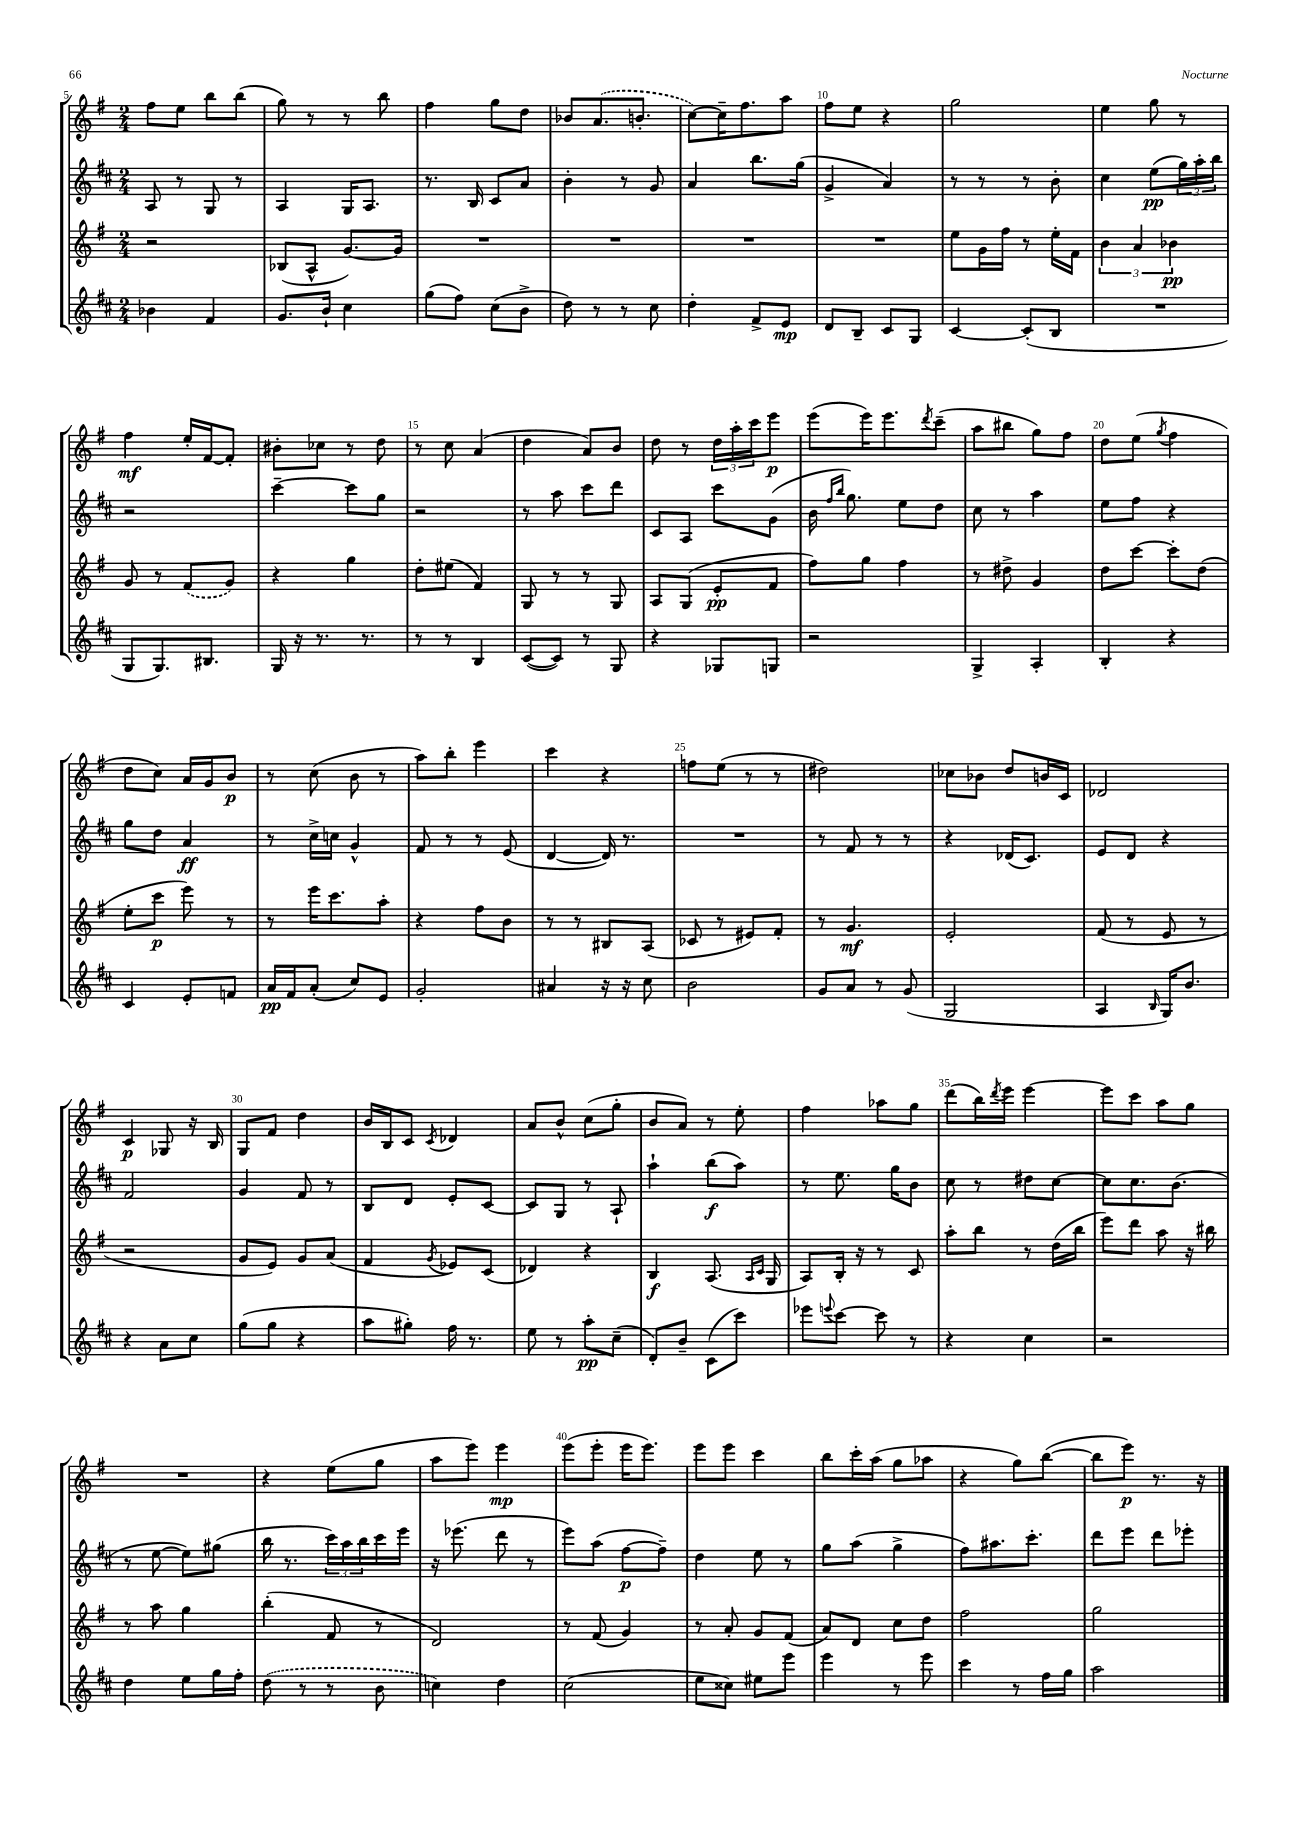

**kern	**kern	**kern	**kern
*staff4	*staff3	*staff2	*staff1
*clefG2	*clefG2	*clefG2	*clefG2
*k[f#c#]	*k[f#]	*k[f#c#]	*k[f#]
*M2/4	*M2/4	*M2/4	*M2/4
4b-	2r	8A	8ff#
.	.	8r	8ee
4f#	.	8G	8bb
.	.	8r	(8bb
=	=	=	=
8.g	(8B-	4A	8gg)
.	8A^^	.	8r
16b`	.	.	.
4cc#	[8.g)	16G	8r
.	.	8.A	.
.	.	.	8bb
.	16g]	.	.
=	=	=	=
(8gg	2r	8.r	4ff#
8ff#)	.	.	.
.	.	16B	.
(8cc#	.	8c#	8gg
8b^	.	8a	8dd
=	=	=	=
8dd)	2r	4b'	8b-
8r	.	.	(8.a
8r	.	8r	.
.	.	.	8.b'
8cc#	.	8g	.
=	=	=	=
4dd'	2r	4a	[8cc)
.	.	.	16cc~]
.	.	.	8.ff#
8f#^	.	8.bb	.
8e	.	.	8aa
.	.	(16gg	.
=	=	=	=
8d	2r	4g^	8ff#
8B~	.	.	8ee
8c#	.	4a)	4r
8G	.	.	.
=	=	=	=
[4c#	8ee	8r	2gg
.	16g	8r	.
.	16ff#	.	.
(8c#']	8r	8r	.
8B	16ee'	8b'	.
.	16f#	.	.
=	=	=	=
2r	6b	4cc#	4ee
.	6a	.	.
.	.	(8ee	8gg
.	6b-	.	.
.	.	24gg)	8r
.	.	24aa'	.
.	.	24bb	.
=	=	=	=
8G	8g	2r	4ff#
8.G)	8r	.	.
.	(8f#	.	16ee'
8.B#	.	.	[16f#
.	8g)	.	8f#']
=	=	=	=
16G	4r	[4ccc#~	8b#'
16r	.	.	.
8.r	.	.	8cc-
.	4gg	8ccc#]	8r
8.r	.	.	.
.	.	8gg	8dd
=	=	=	=
8r	8dd'	2r	8r
8r	(8ee#	.	8cc
4B	4f#)	.	(4a
=	=	=	=
([8c#	8G	8r	4dd
8c#])	8r	8aa	.
8r	8r	8ccc#	8a)
8G	8G	8ddd	8b
=	=	=	=
4r	8A	8c#	8dd
.	(8G	8A	8r
8G-	8e'	8ccc#	24dd
.	.	.	24aa'
.	.	.	24ccc
8G	8f#	(8g	8eee
=	=	=	=
2r	8ff#)	16b	(8eee
.	.	16qqff#	.
.	.	16qqbb	.
.	.	8.gg)	.
.	8gg	.	16eee)
.	.	.	8.eee
.	4ff#	8ee	.
.	.	.	8qddd
.	.	8dd	(8ccc~
=	=	=	=
4G^	8r	8cc#	8aa
.	8dd#^	8r	8bb#
4A'	4g	4aa	8gg)
.	.	.	8ff#
=	=	=	=
4B'	8dd	8ee	8dd
.	[8ccc	8ff#	(8ee
.	.	.	8qgg
4r	8ccc']	4r	4ff#
.	(8dd	.	.
=	=	=	=
4c#	8ee'	8gg	8dd
.	8ccc	8dd	8cc)
8e'	8eee)	4a	16a
.	.	.	16g
8f	8r	.	8b
=	=	=	=
16a	8r	8r	8r
16f#	.	.	.
(8a'	16eee	16cc#^	(8cc
.	8.ccc	16cc	.
8cc#)	.	4g^^	8b
8e	8aa'	.	8r
=	=	=	=
2g'	4r	8f#	8aa)
.	.	8r	8bb'
.	8ff#	8r	4eee
.	8b	(8e	.
=	=	=	=
4a#	8r	[4d	4ccc
.	8r	.	.
16r	8B#	16d])	4r
16r	.	8.r	.
8cc#	(8A	.	.
=	=	=	=
2b	8c-	2r	8ff
.	8r	.	(8ee
.	8e#)	.	8r
.	8f#'	.	8r
=	=	=	=
8g	8r	8r	2dd#)
8a	4.g	8f#	.
8r	.	8r	.
(8g	.	8r	.
=	=	=	=
2G	2e'	4r	8cc-
.	.	.	8b-
.	.	(16d-	8dd
.	.	8.c#)	.
.	.	.	16b
.	.	.	16c
=	=	=	=
4A	(8f#	8e	2d-
.	8r	8d	.
16qqB	.	.	.
16G)	8e	4r	.
8.b	.	.	.
.	8r	.	.
=	=	=	=
4r	2r	2f#	4c
8a	.	.	8G-
8cc#	.	.	16r
.	.	.	16B
=	=	=	=
(8gg	8g	4g	8G
8gg	8e)	.	8f#
4r	8g	8f#	4dd
.	(8a	8r	.
=	=	=	=
8aa	4f#	8B	16b
.	.	.	16B
8gg#')	.	8d	8c
.	8qg	.	8qc
16ff#	8e-)	8e'	4d-
8.r	.	.	.
.	(8c	[8c#	.
=	=	=	=
8ee	4d-)	8c#]	8a
8r	.	8G	8b^^
8aa'	4r	8r	(8cc
(8cc#~	.	8A`	8gg'
=	=	=	=
8d')	4B	4aa`	8b
8b~	.	.	8a)
(8c#	(8.A	(8bb	8r
8ccc#)	.	8aa)	8ee'
.	16qqA	.	.
.	16qqc	.	.
.	16G	.	.
=	=	=	=
8eee-	8A)	8r	4ff#
8qqeee	.	.	.
[8ccc#	16B'	8.ee	.
.	16r	.	.
8ccc#]	8r	.	8aa-
.	.	16gg	.
8r	8c	8b	8gg
=	=	=	=
4r	8aa'	8cc#	(8ddd
.	8bb	8r	16bb)
.	.	.	8qddd
.	.	.	16eee
4cc#	8r	8dd#	[4eee
.	(16dd	[8cc#	.
.	16bb	.	.
=	=	=	=
2r	8eee)	8cc#]	8eee]
.	8ddd	8.cc#	8ccc
.	8aa	.	8aa
.	.	(8.b	.
.	16r	.	8gg
.	16bb#	.	.
=	=	=	=
4dd	8r	8r	2r
.	8aa	[8ee	.
8ee	4gg	8ee])	.
16gg	.	(8gg#	.
16ff#'	.	.	.
=	=	=	=
(8dd	(4bb'	16bb	4r
.	.	8.r	.
8r	.	.	.
8r	8f#	24ccc#)	(8ee
.	.	24aa	.
.	.	24bb	.
8b	8r	16ccc#	8gg
.	.	16eee	.
=	=	=	=
4cc)	2d)	16r	8aa
.	.	(8.eee-	.
.	.	.	8eee)
4dd	.	8ddd	4eee
.	.	8r	.
=	=	=	=
(2cc#	8r	8eee)	(8eee
.	(8f#	(8aa	8eee'
.	4g)	[8ff#	16eee
.	.	.	8.eee)
.	.	8ff#~])	.
=	=	=	=
8ee	8r	4dd	8eee
8cc##)	8a'	.	8eee
8ee#	8g	8ee	4ccc
8eee	(8f#	8r	.
=	=	=	=
4eee	8a)	8gg	8bb
.	8d	(8aa	16ccc'
.	.	.	(16aa
8r	8cc	4gg^	8gg
8eee	8dd	.	8aa-
=	=	=	=
4ccc#	2ff#	8ff#)	4r
.	.	8.aa#	.
8r	.	.	8gg)
.	.	8.ccc#'	.
16ff#	.	.	([8bb
16gg	.	.	.
=	=	=	=
2aa	2gg	8ddd	8bb]
.	.	8eee	8eee)
.	.	8ddd	8.r
.	.	8eee-'	.
.	.	.	16r
==	==	==	==
*-	*-	*-	*-
